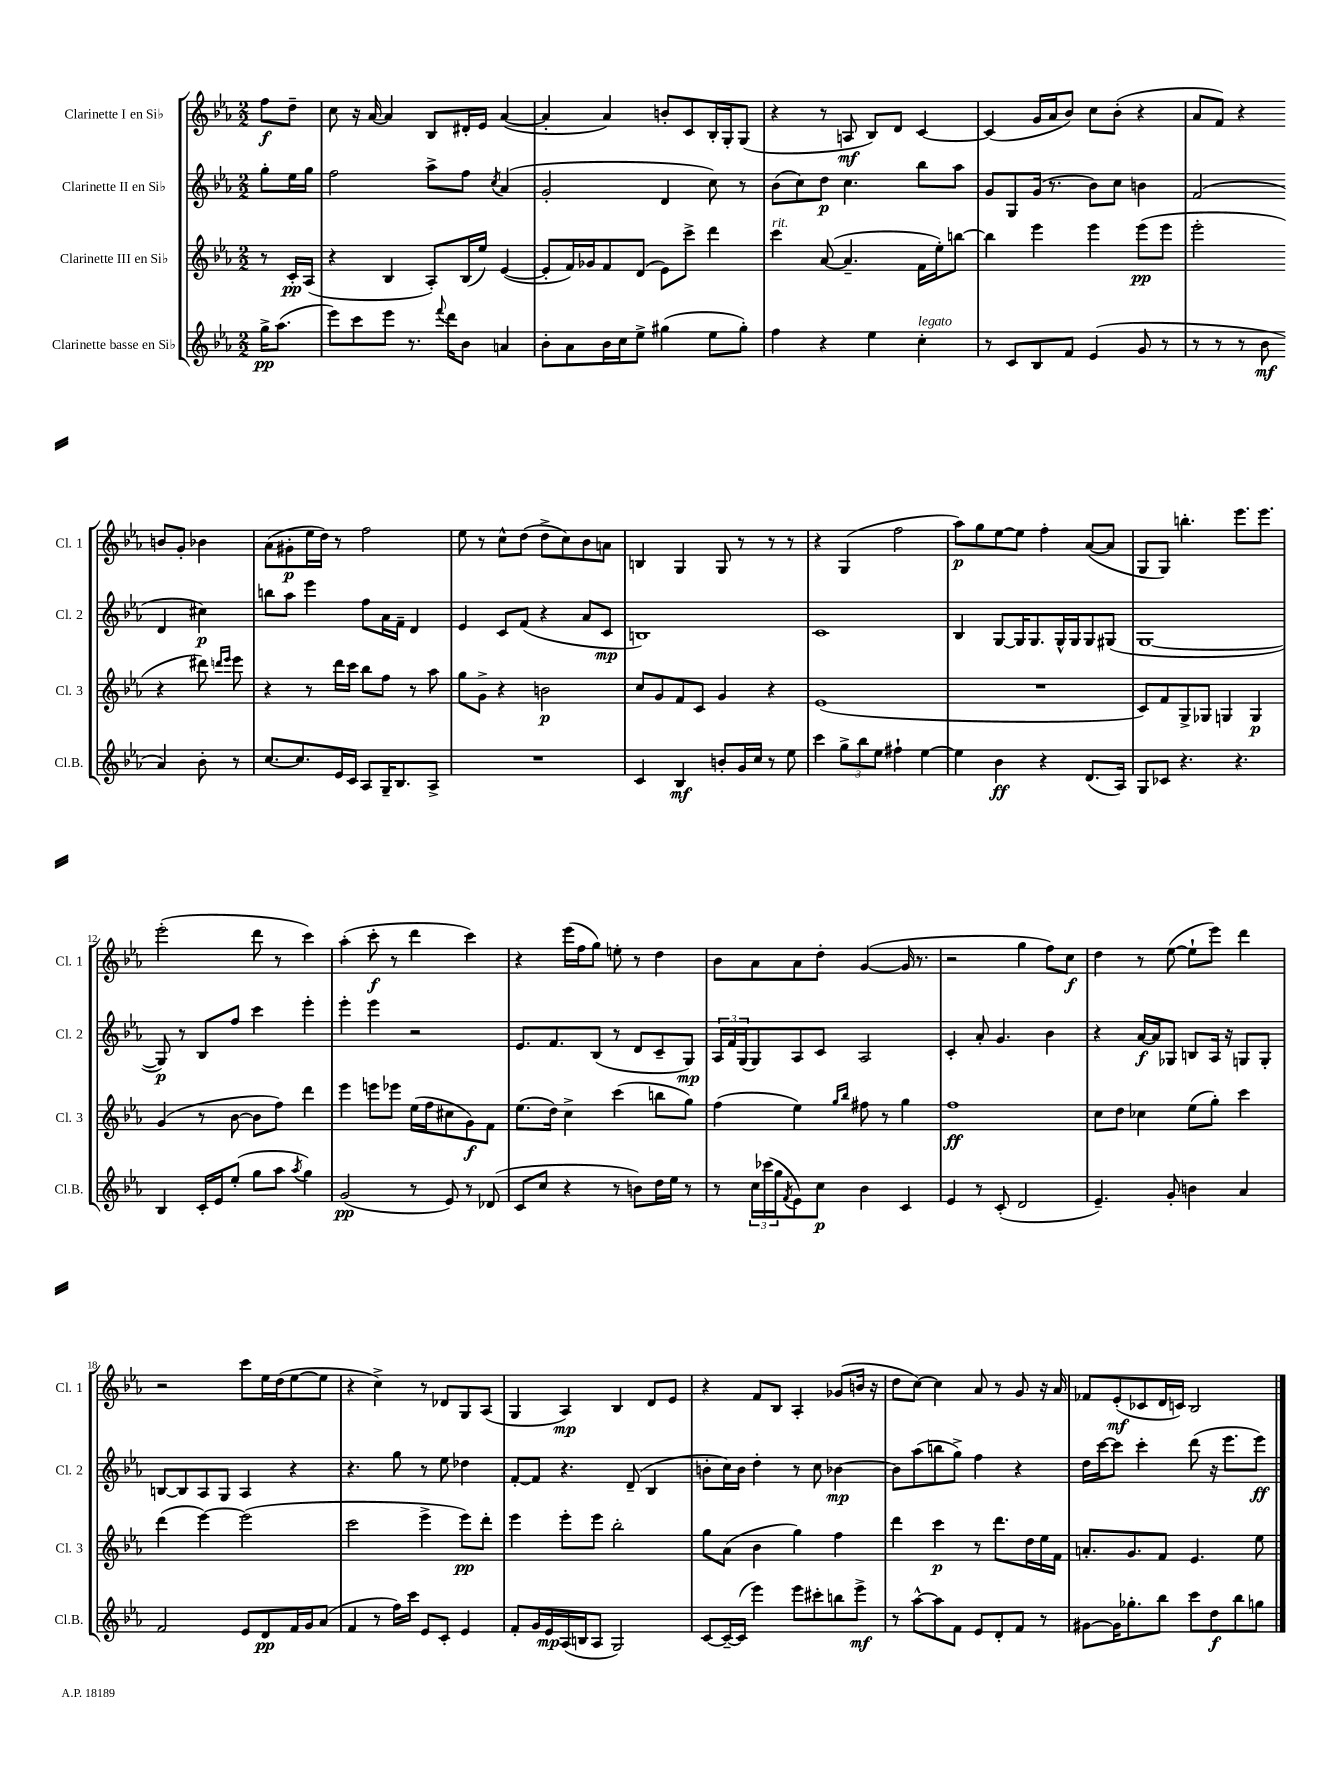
<<
\new StaffGroup <<
\new Staff = "s0" \with { instrumentName = "Clarinette I en Sib" shortInstrumentName = "Cl. 1" } {
    \clef treble \key ees \major \numericTimeSignature \time 2/2 \partial 4
    f''8\f d''8-- |
    c''8 r16 aes'16~ aes'4 bes8 dis'16-. ees'16 aes'4~( |
    aes'4-. aes'4) b'8-. c'8 bes16-. g16-. g8( |
    r4 r8 a8\mf bes8) d'8 c'4~ |
    c'4( g'16 aes'16 bes'8) c''8 bes'8-.( r4 |
    aes'8 f'8) r4 b'8 g'8-. bes'4 |
    aes'8( gis'8-.\p ees''16 d''16) r8 f''2 |
    ees''8 r8 c''8-^ d''8( d''8-> c''8) bes'8 a'8 |
    b4 g4 g8 r8 r8 r8 |
    r4 g4( f''2 |
    aes''8\p) g''8 ees''8~ ees''8 f''4-. aes'8~( aes'8 |
    g8 g8) b''4.-. ees'''8. ees'''8. |
    ees'''2-.( d'''8 r8 c'''4) |
    aes''4-.( c'''8-.\f r8 d'''4 c'''4) |
    r4 ees'''16( f''16 g''8) e''8-. r8 d''4 |
    bes'8 aes'8 aes'8 d''8-. g'4~( g'16 r8. |
    r2 g''4 f''8) c''8\f |
    d''4 r8 ees''8~( ees''8-! ees'''8) d'''4 |
    r2 c'''8 ees''16 d''16( ees''8~ ees''8 |
    r4 c''4->) r8 des'8 g8 aes8( |
    g4 aes4\mp) bes4 d'8 ees'8 |
    r4 f'8 bes8 aes4-. ges'8( b'16 r16 |
    d''8 c''8~) c''4 aes'8 r8 g'8 r16 aes'16 |
    fes'8 ees'8-.\mf( ces'8 d'16 c'16) bes2 \bar "|." |
}
\new Staff = "s1" \with { instrumentName = "Clarinette II en Sib" shortInstrumentName = "Cl. 2" } {
    \clef treble \key ees \major \numericTimeSignature \time 2/2 \partial 4
    g''8-. ees''16 g''16 |
    f''2 aes''8-> f''8 \acciaccatura { c''8 } aes'4( |
    g'2-. d'4 c''8) r8 |
    bes'8( c''8) d''8\p c''4. bes''8 aes''8 |
    g'8 g8 g'16( r8. bes'8) c''8 b'4 |
    f'2( d'4 cis''4\p) |
    b''8 aes''8 ees'''4 f''8 aes'16 f'16-- d'4 |
    ees'4 c'8 f'8( r4 aes'8 c'8\mp |
    b1) |
    c'1 |
    bes4 g8~ g16 g8. g16-^ g16 g8 gis8( |
    g1~ |
    g8\p) r8 bes8 f''8 c'''4 ees'''4-. |
    ees'''4-. ees'''4 r2 |
    ees'8. f'8. bes8( r8 d'8 c'8-- g8\mp) |
    \tuplet 3/2 { aes16 f'16 g16( } g8) aes8 c'8 aes2 |
    c'4-. aes'8-. g'4. bes'4 |
    r4 aes'16~\f aes'16 ges8 b8 aes16 r16 g8 g8-. |
    b8~ b8 aes8 g8 aes4 r4 |
    r4. g''8 r8 ees''8 des''4 |
    f'8~-. f'8 r4. d'8--( bes4 |
    b'8-. c''16) b'16 d''4-. r8 c''8 bes'4~\mp |
    bes'8 aes''8( b''8 g''8->) f''4 r4 |
    d''16 c'''16~ c'''8 c'''4-. d'''8( r16 ees'''8. ees'''8\ff) \bar "|." |
}
\new Staff = "s2" \with { instrumentName = "Clarinette III en Sib" shortInstrumentName = "Cl. 3" } {
    \clef treble \key ees \major \numericTimeSignature \time 2/2 \partial 4
    r8 c'16-.\pp aes16( |
    r4 bes4 aes8-.) bes16( ees''16) ees'4~( |
    ees'8-. f'16) ges'16 f'8 d'8( ees'8) c'''8-> d'''4 |
    c'''4^\markup { \italic "rit." } aes'8~( aes'4.-- f'16 ees''16-.) b''8~ |
    b''4 ees'''4 ees'''4 ees'''8\pp( ees'''8 |
    ees'''2-. r4 dis'''8) \grace { d'''16 ees'''16 } ees'''8 |
    r4 r8 d'''16 c'''16 bes''8 f''8 r8 aes''8 |
    g''8 g'8-> r4 b'2\p |
    c''8 g'8 f'8 c'8 g'4 r4 |
    ees'1( |
    R1 |
    c'8) f'8 g8-> ges8 g4 g4\p |
    g'4( r8 bes'8~ bes'8 f''8) d'''4 |
    ees'''4 e'''8 ees'''8 ees''16( f''16 cis''8 g'8\f) f'8 |
    ees''8.( d''16) c''4-> c'''4( b''8 g''8) |
    f''4( ees''4) \grace { g''16 bes''16 } fis''8 r8 g''4 |
    f''1\ff |
    c''8 d''8 ces''4 ees''8( g''8-.) c'''4 |
    d'''4( ees'''4~) ees'''2( |
    c'''2 ees'''4-> ees'''8\pp) d'''8-. |
    ees'''4 ees'''8-. ees'''8 bes''2-. |
    g''8 aes'8( bes'4 g''4) f''4 |
    d'''4 c'''4\p r8 d'''8. d''16 ees''16 f'16 |
    a'8.-. g'8. f'8 ees'4. ees''8 \bar "|." |
}
\new Staff = "s3" \with { instrumentName = "Clarinette basse en Sib" shortInstrumentName = "Cl.B." } {
    \clef treble \key ees \major \numericTimeSignature \time 2/2 \partial 4
    g''16->\pp aes''8.( |
    ees'''8) c'''8 ees'''8 r8. \appoggiatura { f'''8 } d'''16 bes'8 a'4 |
    bes'8-. aes'8 bes'16 c''16 ees''8-> gis''4( ees''8 gis''8-.) |
    f''4 r4 ees''4 c''4-.^\markup { \italic "legato" } |
    r8 c'8 bes8 f'8 ees'4( g'8 r8 |
    r8 r8 r8 bes'8\mf aes'4) bes'8-. r8 |
    c''8.~ c''8. ees'16 c'16 aes8 g16-- bes8. aes8-> |
    R1 |
    c'4 bes4\mf b'8-. g'16 c''16 r8 ees''8 |
    c'''4 \tuplet 3/2 { g''8-> bes''8 ees''8 } fis''4-! ees''4~ |
    ees''4 bes'4\ff r4 d'8.( aes16) |
    g8 ces'8 r4. r4. |
    bes4 c'16-. ees'16 ees''8-.( g''8 aes''8 \acciaccatura { aes''8 } g''4) |
    g'2\pp( r8 ees'8) r8 des'8( |
    c'8 c''8 r4 r8 b'8) d''16 ees''16 r8 |
    r8 \tuplet 3/2 { c''16 ces'''16( g''16 } \acciaccatura { f'8 } ees'8) c''8\p bes'4 c'4 |
    ees'4 r8 c'8-.( d'2 |
    ees'4.--) g'8-. b'4 aes'4 |
    f'2 ees'8 d'8\pp f'16 g'16 aes'8( |
    f'4 r8 f''16) c'''16 ees'8 c'8-. ees'4 |
    f'8-. g'16 ees'16\mp aes16( b16 aes8 g2) |
    c'8~ c'16~-- c'16( ees'''4) ees'''8 cis'''8-. b''8 ees'''8->\mf |
    r8 aes''8~-^ aes''8 f'8 ees'8 d'8-. f'8 r8 |
    gis'8~ gis'16 ges''8.-. bes''8 c'''8 d''8\f bes''8 g''8 \bar "|." |
}
>>
>>
